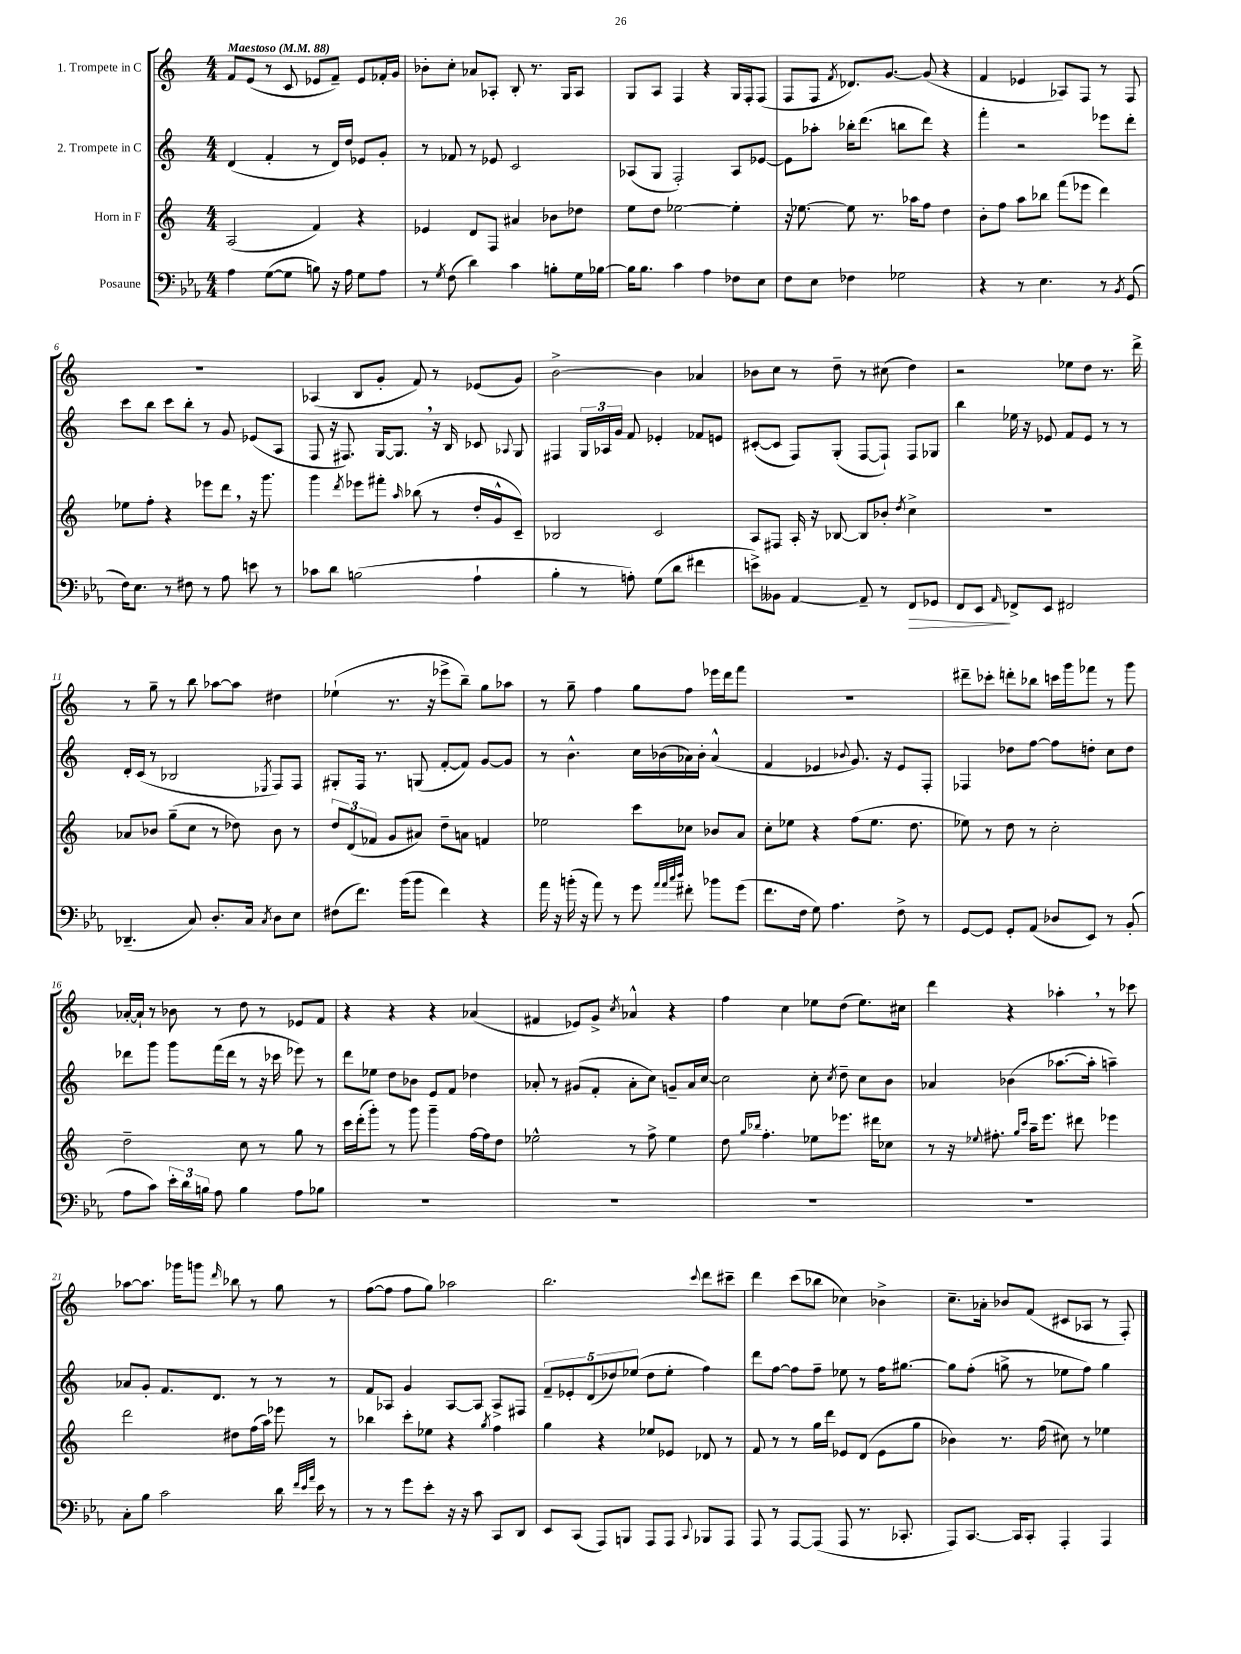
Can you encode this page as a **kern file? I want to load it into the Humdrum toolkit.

**kern	**kern	**kern	**kern
*staff4	*staff3	*staff2	*staff1
*clefF4	*clefG2	*clefG2	*clefG2
*k[b-e-a-]	*k[]	*k[]	*k[]
*M4/4	*M4/4	*M4/4	*M4/4
*MM88	*MM88	*MM88	*MM88
4A-\	(2A/	(4d/	8f/L
.	.	.	(8e/J
([8G\L	.	4f'/	8r
8G\]J	.	.	8c/
8B\)	4f/)	8r	8e-/L
16r	.	16d/LL)	8f~/J)
16A-\	.	16dd/JJ	.
8G\L	4r	8e-/L	8e-/L
8A-\J	.	8g'/J	16f-'/L
.	.	.	16g/JJ
=	=	=	=
8r	4e-/	8r	8b-'\L
8qG/	.	.	.
(8F\	.	8f-/	8cc'\J
4d\)	8d/L	8r	8a-/L
.	8F/J	8e-/	8A-'/J
4c\	4a#/	2c/	8B'/
.	.	.	8.r
8B'\L	8b-\L	.	.
.	.	.	16G/LK
16G\L	8dd-\J	.	8A-/J
[16B-\JJ	.	.	.
=	=	=	=
16B-\]LK	8ee\L	(8A-/L	8G/L
8.B-\J	.	.	.
.	8dd\J	8G/J	8A/J
4c\	[2ee-\	2F'/)	4F/
4A-\	.	.	4r
8F-\L	4ee-'\]	8A-/L	16G/LL
.	.	.	16F'/J
8E-\J	.	[8e-/J	(8F/J
=	=	=	=
8F\L	16r	8e-\]L	8F/L
.	[8.ee-\	.	.
8E-\J	.	8aa-'\J	8F/J
.	.	.	8qf/
4F-\	8ee-\]	16bb-'\LK	8.d-/L)
.	.	(8.ddd\J	.
.	8.r	.	.
.	.	.	[8.g/J
2G-\	.	8bb\L	.
.	16aa-\LK	.	.
.	8ff\J	8ddd\J)	(8g/]
.	4dd\	4r	4r
=	=	=	=
4r	8b'\L	4fff'\	4f/
.	8ff\J	.	.
8r	8aa\L	2r	4e-/
4.E-\	8bb-\J	.	.
.	(8fff\L	.	8A-/L)
.	8eee-\J	.	8F/J
8r	4ddd\)	8eee-\L	8r
8qBB-/	.	.	.
(8GG/	.	8ddd'\J	8F/
=	=	=	=
16F\LK)	8ee-\L	8ccc\L	1r
8.E-\J	.	.	.
.	8ff'\J	8bb\J	.
8r	4r	8ccc\L	.
8F#\	.	8bb'\J	.
8r	8eee-\L	8r	.
8A-\	8ddd\J	8g/	.
8e\	16r	(8e-/L	.
.	8.ggg\	.	.
8r	.	8A/J	.
=	=	=	=
8c-\L	4ggg\	8F/	(4A-/
8d\J	.	16r	.
.	.	8.F#/)	.
.	8qddd/	.	.
(2B\	8eee-\L	.	8B/L
.	8fff#'\J	[16G/LK	8g'/J
.	.	8.G/]J	.
.	16qqaa/	.	.
.	(8bb-\	.	8f/)
.	8r	16r	8r
.	.	16B/	.
4A-`\	16dd'/LL	8c-/	(8e-/L
.	16g^^/J	.	.
.	.	8qqA-/	.
.	8c~/J)	8G/	8g/J)
=	=	=	=
4B-'\	2B-/	4F#/	[2b^\
8r	.	24G/LL	.
.	.	24A-/	.
.	.	24g/JJ	.
8A'\)	.	8f/	.
(8G\L	2c/	4e-'/	4b\]
8d\J	.	.	.
4f#\	.	8f-/L	4a-/
.	.	8e/J	.
=	=	=	=
8e^\L)	8A/L	([8c#'/L	8b-\L
8BB--\J	8F#/J	8c#/]J	8cc\J
[4AA-/	16A'/	8F/L)	8r
.	16r	.	.
.	[8B-/	(8G'/J	8dd~\
8AA-~/]	8B-/]L	[8F/L	8r
8r	8b-'/J	8F`/]J)	(8cc#\
.	8qdd/	.	.
8FF/L	4cc^\	8F/L	4dd\)
8GG-/J	.	8G-/J	.
=	=	=	=
8FF/L	1r	4bb\	2r
8EE-/J	.	.	.
16qqAA-/	.	.	.
8FF-^/L	.	16ee-\	.
.	.	16r	.
8EE-/J	.	8e-/	.
2FF#/	.	8f/L	8ee-\L
.	.	8e-/J	8dd\J
.	.	8r	8.r
.	.	8r	.
.	.	.	16ddd^\
=	=	=	=
(4.DD-~/	8a-/L	16d'/LL	8r
.	.	(16c/JJ	.
.	8b-/J	8r	8gg~\
.	(8gg~\L	2B-/	8r
8C/)	8cc\J	.	8bb\
8.D'/L	8r	.	[8aa-\L
.	8dd-\)	.	8aa-\]J
16C/Jk	.	.	.
8qC/	.	8qE-/	.
8D\L	8b-\	8F/L)	4dd#\
8E-\J	8r	8F/J	.
=	=	=	=
(8F#\L	12dd/L	8G#'/L	(4ee-`\
.	(12d/	.	.
8.f\J)	.	16F/Jk	.
.	12f-/J	.	.
.	.	8.r	.
.	8g/L	.	8.r
(16b-\LK	.	.	.
8b-\J	8a#/J)	(8G/	.
.	.	.	16r
4f\)	8dd~\L	[8f'/L	8eee-^\L
.	8a\J	8f/]J)	8bb~\J)
4r	4f/	[8g/L	8gg\L
.	.	8g/]J	8aa-\J
=	=	=	=
16a-\	2ee-\	8r	8r
16r	.	.	.
(16b'\	.	4.b^^\	8gg~\
16r	.	.	.
8a-\)	.	.	4ff\
8r	.	.	.
8g\	8ccc\L	16cc\LL	8gg\L
.	.	(16b-\	.
32qqa-/LLL	.	.	.
32qqa-/	.	.	.
32qqcc/	.	.	.
32qqdd/JJJ	.	.	.
8f#'\	8cc-\J	16a-\)	8ff\J
.	.	16b-'\JJ	.
8b-\L	8b-/L	(4a-^^/	16eee-\LL
.	.	.	16ddd\J
(8g\J	8a/J	.	8fff\J
=	=	=	=
8.f\L	8cc'\L	4f/	1r
.	8ee-\J	.	.
16F\Jk	.	.	.
8G\)	4r	4e-/	.
4.A-\	.	.	.
.	.	8qqb-/	.
.	(8ff\L	8.g/)	.
.	8.ee-\J	.	.
.	.	16r	.
8F^\	.	8e-/L	.
.	8.dd\	.	.
8r	.	8F'/J	.
=	=	=	=
[8GG/L	8ee-\)	4F-/	8ddd#~\L
8GG/]J	8r	.	8ccc-'\J
8GG'/L	8dd\	8dd-\L	8ddd'\L
(8AA-/J	8r	[8ff\J	8bb-\J
8D-/L	2cc'\	8ff\]L	16ccc\LL
.	.	.	16ggg\J
8EE-/J)	.	8dd'\J	8fff-\J
8r	.	8cc\L	8r
(8BB-'/	.	8dd\J	8ggg\
=	=	=	=
8A-\L	2dd~\	8ddd-\L	[16a-'/LL
.	.	.	16a-`/]JJ
8c\J)	.	8ggg\J	8r
24e-'\LL	.	8ggg\L	8b-\
24d\	.	.	.
24B\JJ	.	.	.
8A-\	.	(16fff\L	8r
.	.	16ddd-\JJ	.
4B\	8cc\	8r	8dd\
.	8r	16r	8r
.	.	16ccc-\	.
8A-\L	8gg\	8eee-\)	8e-/L
8B-\J	8r	8r	8f/J
=	=	=	=
1r	16ccc\LL	8ddd\L	4r
.	(16ddd'\J	.	.
.	8ggg'\J)	8ee-\J	.
.	8r	8dd\L	4r
.	8ggg\	8b-\J	.
.	4ggg~\	8e/L	4r
.	.	8f/J	.
.	[16ff\LL	4dd-\	(4a-/
.	16ff\]J	.	.
.	8dd\J	.	.
=	=	=	=
1r	2ee-^^\	8a-'/	4f#/
.	.	8r	.
.	.	(8g#/L	8e-/L)
.	.	8f'/J	8g^/J
.	.	.	8qcc/
.	8r	8a-'\L	4a-^^/
.	8ff^\	8cc\J)	.
.	4ee-\	8g~/L	4r
.	.	16a-/L	.
.	.	[16cc/JJ	.
=	=	=	=
1r	8dd\	2cc\]	4ff\
.	16qqgg/LL	.	.
.	16qqbb-/JJ	.	.
.	4.ff'\	.	.
.	.	.	4cc\
.	8ee-\L	8cc'\	8ee-\L
.	.	8qcc/	.
.	8.eee-\J	8dd~\	(8dd\J
.	.	8cc\L	8.ee-\L)
.	16ddd#\LK	.	.
.	8cc-\J	8b\J	.
.	.	.	16cc#\Jk
=	=	=	=
1r	8r	4a-/	4ddd\
.	16r	.	.
.	8qqee-/	.	.
.	8.ff#'\	.	.
.	.	(4b-\	4r
.	16qqgg/LL	.	.
.	16qqccc/JJ	.	.
.	16aa~\LK	.	.
.	8.eee\J	.	.
.	.	[8.aa-\L	4aa-'\
.	8ddd#\	.	.
.	.	16aa-'\]Jk	.
.	4eee-\	4aa~\)	8r
.	.	.	8ccc-\
=	=	=	=
8C'\L	2ddd\	8a-/L	[8aa-\L
8B-\J	.	8g'/J	8.aa-\]J
2c\	.	8.f/L	.
.	.	.	16ggg-\LK
.	.	.	8ggg\J
.	.	8.d/J	.
.	.	.	16qqddd/
.	8dd#\L	.	8bb-\
.	(16ff\L	8r	8r
.	16aa\JJ)	.	.
16d\	8eee-\	8r	8gg\
32qqf/LLL	.	.	.
32qqe-/	.	.	.
32qqa-/JJJ	.	.	.
16e-\	.	.	.
8r	8r	8r	8r
=	=	=	=
8r	4bb-\	8f/L	([8ff\L
8r	.	8A-/J	8ff\]J
8g\L	8ccc'\L	4g/	8ff\L
8e-'\J	8ee-\J	.	8gg\J)
16r	4r	[8A-/L	2aa-\
16r	.	.	.
8c\	.	8A-/]J	.
.	8qgg/	.	.
8CC/L	4ff\	8A-^/L	.
8DD/J	.	8F#/J	.
=	=	=	=
8EE-/L	4gg\	10f~/L	2.bb\
.	.	10e-'/	.
(8CC/J	.	.	.
.	.	(10d/	.
8AAA-/L)	4r	.	.
.	.	10dd-/)	.
8BBB/J	.	.	.
.	.	(10ee-/J	.
8AAA-/L	8ee-/L	8dd-\L	.
8AAA-/J	8e-/J	8ee-'\J	.
8qqCC/	.	.	8qqccc/
8BBB-/L	8d-/	4ff\)	8ddd\L
8AAA-/J	8r	.	8ccc#~\J
=	=	=	=
8AAA-/	8f/	8ddd\L	4ddd\
8r	8r	[8ff\J	.
[8AAA-/L	8r	8ff\]L	(8ccc\L
(8AAA-/]J	16gg\LL	8ff~\J	8bb-\J
.	16ddd\JJ	.	.
8AAA-/	8e-/L	8ee-\	4cc-\)
8.r	(8d/J	8r	.
.	8e-\L	16ff\LK	4b-^\
8.CC-'/	.	[8.gg#\J	.
.	8gg\J	.	.
=	=	=	=
8AAA-/L)	4b-\)	8gg#\]L	8.cc~\L
[8.CC/J	.	(8ff'\J	.
.	.	.	16a-'\Jk
.	8.r	8gg^\	8b-/L
16CC/]LK	.	.	.
8CC'/J	.	8r	(8f/J
.	(16ff\	.	.
4AAA-'/	8cc#\)	8ee-\L	8c#/L
.	8r	8ff\J)	8A-/J
4AAA-/	4ee-\	4gg\	8r
.	.	.	8F'/)
==	==	==	==
*-	*-	*-	*-
